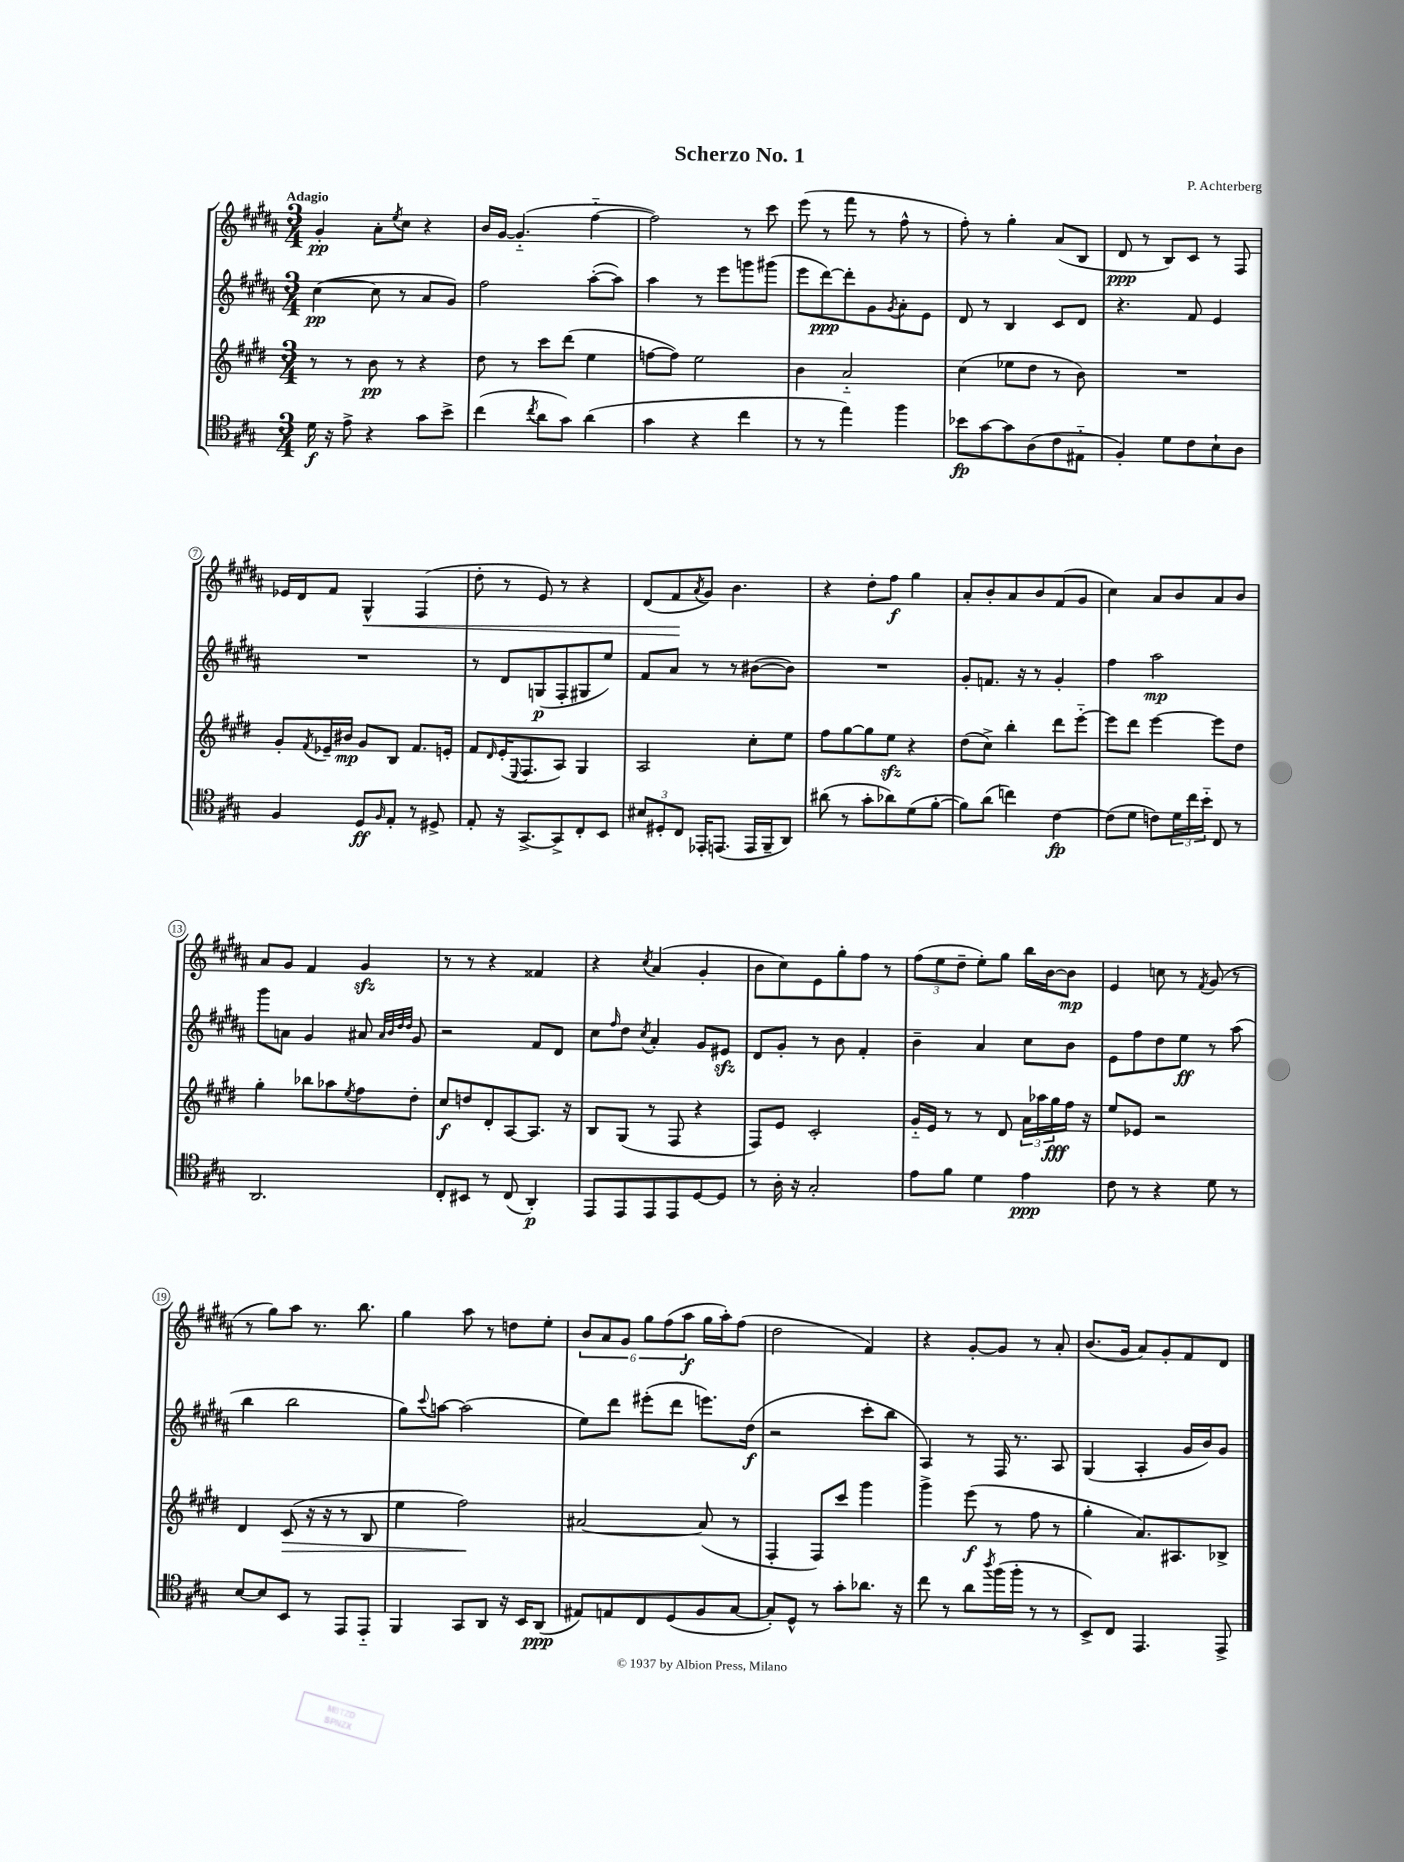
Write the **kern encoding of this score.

**kern	**dynam	**kern	**dynam	**kern	**dynam	**kern	**dynam
*part4	*part4	*part3	*part3	*part2	*part2	*part1	*part1
*staff4	*staff4	*staff3	*staff3	*staff2	*staff2	*staff1	*staff1
*clefC4	*	*clefG2	*	*clefG2	*	*clefG2	*
*k[f#c#g#]	*	*k[f#c#g#d#]	*	*k[f#c#g#d#a#]	*	*k[f#c#g#d#a#]	*
*M3/4	*	*M3/4	*	*M3/4	*	*M3/4	*
=1	=1	=1	=1	=1	=1	=1	=1
!	!	!	!	!	!	!LO:TX:a:B:t=Adagio	!
16d\	f	8r	.	([4cc#\	pp	4g#'/	pp
16r	.	.	.	.	.	.	.
8e^\	.	8r	.	.	.	.	.
4r	.	8b\	pp	8cc#\]	.	8a#'\L	.
.	.	.	.	.	.	8qee/	.
.	.	8r	.	8r	.	8cc#\J	.
8g#\L	.	4r	.	8a#/L	.	4r	.
8b^\J	.	.	.	8g#/J)	.	.	.
=2	=2	=2	=2	=2	=2	=2	=2
(4cc#\	.	8dd#\	.	2ff#\	.	16b/LL	.
.	.	.	.	.	.	[16g#/JJ	.
.	.	8r	.	.	.	(4.g#/]	.
8qcc#/	.	.	.	.	.	.	.
8a\L	.	8ccc#\L	.	.	.	.	.
8g#\J)	.	(8ddd#\J	.	.	.	.	.
(4a\	.	4ee\	.	([8aa#'\L	.	[4ff#\	.
.	.	.	.	8aa#\J])	.	.	.
=3	=3	=3	=3	=3	=3	=3	=3
4g#\	.	[8ffn\L	.	4aa#\	.	2ff#\])	.
.	.	8ff\J])	.	.	.	.	.
4r	.	2ee\	.	8r	.	.	.
.	.	.	.	8eee\L	.	.	.
4cc#\	.	.	.	8gggn\	.	8r	.
.	.	.	.	(8ggg#X\J	.	8ccc#\	.
=4	=4	=4	=4	=4	=4	=4	=4
8r	.	4b\	.	8eee\L	.	(8eee\	.
8r	.	.	.	[8ddd#\)	ppp	8r	.
4ee\)	.	2a/	.	8ddd#'\]	.	8fff#\	.
.	.	.	.	8g#\	.	8r	.
.	.	.	.	8qg#/	.	.	.
4ff#\	.	.	.	8a#'\	.	8ff#^^\	.
.	.	.	.	8e\J	.	8r	.
=5	=5	=5	=5	=5	=5	=5	=5
8b-X\L	fp	(4cc#\	.	8d#/	.	8ff#'\)	.
[8g#\	.	.	.	8r	.	8r	.
8g#\]	.	8ee-X\L	.	4B/	.	4gg#'\	.
(8A\	.	8dd#\J	.	.	.	.	.
8c#\	.	8r	.	8c#/L	.	(8a#/L	.
8E#X\J	.	8b\)	.	8d#/J	.	8B/J	.
=6	=6	=6	=6	=6	=6	=6	=6
4F#'/)	.	2.r	.	4.r	.	8d#/	ppp
.	.	.	.	.	.	8r	.
8d\L	.	.	.	.	.	8B/L)	.
8c#\	.	.	.	8f#/	.	8c#/J	.
8B`\	.	.	.	4e/	.	8r	.
8A\J	.	.	.	.	.	8F#/	.
!!LO:LB:g=z
=7	=7	=7	=7	=7	=7	=7	=7
4F#/	.	8g#'/L	.	2.r	.	16e-X/LL	.
.	.	.	.	.	.	16d#/J	.
.	.	8qf#/	.	.	.	.	.
.	.	16e-X~/L	.	.	.	8f#/J	.
.	.	16b#X/JJ	mp	.	.	.	.
!	!	!	!	!	!	!	!LO:HP:b
8D/L	ff	8g#/L	.	.	.	4G#^^/	<
16qqF#/	.	.	.	.	.	.	.
8E'/J	.	8B/J	.	.	.	.	.
8r	.	8.f#/L	.	.	.	(4F#/	.
8D#X^/	.	.	.	.	.	.	.
.	.	16en'/Jk	.	.	.	.	.
=8	=8	=8	=8	=8	=8	=8	=8
8E'/	.	8f#/L	.	8r	.	8dd#'\	.
.	.	16qqd#/	.	.	.	.	.
16r	.	(16e'/K	.	8d#/L	.	8r	.
.	.	8qqE/	.	.	.	.	.
[8.GG#^/L	.	8.F#/	.	.	.	.	.
.	.	.	.	(8Gn/	p	8e/)	.
8GG#^/]	.	8A/J)	.	8F#'/	.	8r	.
8C#'/	.	4G#/	.	8G#X/	.	4r	.
8BB/J	.	.	.	8ee/J)	.	.	.
=9	=9	=9	=9	=9	=9	=9	=9
12B#X/L	.	2A/	.	8f#/L	.	(8d#/L	.
12D#X'/	.	.	.	.	.	.	.
.	.	.	.	8a#/J	.	8f#/	.
12C#/J	.	.	.	.	.	.	.
.	.	.	.	.	.	8qa#/	.
16EE-X'/KL	.	.	.	8r	.	8g#/J)	[
(8.EEn/J	.	.	.	.	.	.	.
.	.	.	.	8r	.	4.b\	.
16EE/LL	.	8cc#'\L	.	([8b#X\L	.	.	.
16FF#~/J	.	.	.	.	.	.	.
8AA/J)	.	8ee\J	.	8b#\J])	.	.	.
=10	=10	=10	=10	=10	=10	=10	=10
(8a#X\	.	8ff#\L	.	2.r	.	4r	.
8r	.	[8gg#\	.	.	.	.	.
8g#'\L	.	8gg#\]	.	.	.	8dd#'\L	.
8a-X\)	.	8eezz\J	.	.	.	8ff#\J	f
(8d\	.	4r	.	.	.	4gg#\	.
[8f#'\J	.	.	.	.	.	.	.
=11	=11	=11	=11	=11	=11	=11	=11
8f#\L])	.	(8dd#\L	.	8g#'/L	.	8a#'/L	.
(8a\J	.	8cc#^\J)	.	8.fn/J	.	8b'/	.
4ccn\)	.	4bb'\	.	.	.	8a#/	.
.	.	.	.	16r	.	.	.
.	.	.	.	8r	.	8b/	.
[4c#\	fp	8ddd#\L	.	4g#'/	.	(8f#/	.
.	.	[8eee\J	.	.	.	8g#/J	.
=12	=12	=12	=12	=12	=12	=12	=12
(8c#\L]	.	8eee\L]	.	4ff#\	.	4cc#\)	.
8d\J	.	8ddd#\J	.	.	.	.	.
8cn\L)	.	[4eee\	.	2aa#\	mp	8a#/L	.
24d\L	.	.	.	.	.	8b/	.
24cc#\	.	.	.	.	.	.	.
24b\JJ	.	.	.	.	.	.	.
8C#/	.	8eee\L]	.	.	.	8a#/	.
8r	.	8dd#\J	.	.	.	8b/J	.
!!LO:LB:g=z
=13	=13	=13	=13	=13	=13	=13	=13
2.AA/	.	4gg#'\	.	8ggg#\L	.	8a#/L	.
.	.	.	.	8an\J	.	8g#/J	.
.	.	8bb-X\L	.	4g#/	.	4f#/	.
.	.	8aa-X\	.	.	.	.	.
.	.	8qee/	.	.	.	.	.
.	.	8ff#\	.	8a#X/	.	4g#zz/	.
.	.	.	.	32qqa#/LLL	.	.	.
.	.	.	.	32qqb/	.	.	.
.	.	.	.	32qqdd#/	.	.	.
.	.	.	.	32qqdd#/JJJ	.	.	.
.	.	8dd#'\J	.	8g#/	.	.	.
=14	=14	=14	=14	=14	=14	=14	=14
8C#'/L	.	8cc#/L	f	2r	.	8r	.
8BB#X/J	.	8ddn/	.	.	.	8r	.
8r	.	8d#'/	.	.	.	4r	.
(8C#/	.	[8A/	.	.	.	.	.
4AA'/)	p	8.A/J]	.	8f#/L	.	4f##X/	.
.	.	.	.	8d#/J	.	.	.
.	.	16r	.	.	.	.	.
=15	=15	=15	=15	=15	=15	=15	=15
8EE/L	.	8B/L	.	8cc#\L	.	4r	.
.	.	.	.	16qqff#/	.	.	.
8EE/	.	(8G#/J	.	8dd#\J	.	.	.
.	.	.	.	8qcc#/	.	8qcc#/	.
8EE/	.	8r	.	4a#'/	.	(4a#/	.
8EE/	.	8F#/	.	.	.	.	.
[8D/	.	4r	.	8g#/L	.	4g#'/	.
8D/J]	.	.	.	8e#Xzz/J	.	.	.
=16	=16	=16	=16	=16	=16	=16	=16
8r	.	8F#/L)	.	8d#/L	.	8b\L	.
16A'\	.	8e/J	.	8g#'/J	.	8cc#\)	.
16r	.	.	.	.	.	.	.
2G#'/	.	2c#'/	.	8r	.	8e\	.
.	.	.	.	8b\	.	8gg#'\	.
.	.	.	.	4f#'/	.	8ff#\J	.
.	.	.	.	.	.	8r	.
=17	=17	=17	=17	=17	=17	=17	=17
8e\L	.	16g#/LL	.	4b~\	.	(12ff#\L	.
.	.	16e/JJ	.	.	.	.	.
.	.	.	.	.	.	12ee\	.
8f#\J	.	8r	.	.	.	.	.
.	.	.	.	.	.	12dd#~\J	.
4d\	.	8r	.	4a#/	.	8ee'\L)	.
.	.	8d#/	.	.	.	8gg#\J	.
4e\	ppp	24a\LL	.	8cc#\L	.	16bb\LL	.
.	.	24aa-X\	.	.	.	.	.
.	.	.	.	.	.	[16b\J	.
.	.	24gg#\	fff	.	.	.	.
.	.	16ff#\JJ	.	8b\J	.	8b\J]	mp
.	.	16r	.	.	.	.	.
=18	=18	=18	=18	=18	=18	=18	=18
8c#\	.	8ee/L	.	8e\L	.	4e/	.
8r	.	8e-X/J	.	8ff#\	.	.	.
4r	.	2r	.	8dd#\	.	8ccn\	.
.	.	.	.	8ee\J	ff	8r	.
.	.	.	.	.	.	8qf#/	.
8d\	.	.	.	8r	.	(8g#/	.
8r	.	.	.	(8aa#\	.	8r	.
!!LO:LB:g=z
=19	=19	=19	=19	=19	=19	=19	=19
[8B/L	.	4d#/	.	4bb\	.	8r	.
8B/]	.	.	.	.	.	8gg#\L)	.
!	!	!	!LO:HP:b	!	!	!	!
8BB/J	.	(8c#/	>	2bb\	.	8aa#\J	.
8r	.	16r	.	.	.	8.r	.
.	.	16r	.	.	.	.	.
8EE/L	.	8r	.	.	.	.	.
.	.	.	.	.	.	8.bb\	.
8EE/J	.	8B/	.	.	.	.	.
=20	=20	=20	=20	=20	=20	=20	=20
4FF#/	.	4ee\	.	8gg#\L)	.	4gg#\	.
.	.	.	.	8qqccc#/	.	.	.
.	.	.	.	[8aan\J	.	.	.
8GG#/L	.	2ff#\)	.	(2aa\]	.	8aa#\	.
8AA/J	.	.	.	.	.	8r	.
16r	.	.	.	.	.	8ddn\L	.
16BB/KL	.	.	.	.	.	.	.
(8AA/J	ppp	.	.	.	.	8ee'\J	.
.	.	.	]	.	.	.	.
=21	=21	=21	=21	=21	=21	=21	=21
8E#X/L)	.	[2a#X/	.	8ee\L)	.	12b/L	.
.	.	.	.	.	.	12a#/	.
8En/	.	.	.	8ddd#\J	.	.	.
.	.	.	.	.	.	12g#/J	.
8C#/	.	.	.	(8eee#X'\L	.	12gg#\L	.
.	.	.	.	.	.	(12ff#\	.
(8D/	.	.	.	8ddd#\J	.	.	.
.	.	.	.	.	.	12aa#\J	f
8F#/	.	(8a#/]	.	8.eeen\L)	.	16gg#\LL	.
.	.	.	.	.	.	16aa#'\J)	.
[8G#/J	.	8r	.	.	.	(8ff#\J	.
.	.	.	.	(16dd#\Jk	f	.	.
=22	=22	=22	=22	=22	=22	=22	=22
8G#'/L])	.	4F#'/	.	2r	.	2dd#\	.
8D^^/J	.	.	.	.	.	.	.
8r	.	8F#/L)	.	.	.	.	.
8g#'\L	.	8ccc#/J	.	.	.	.	.
8.a-X\J	.	4ggg#\	.	8ccc#'\L	.	4f#/)	.
.	.	.	.	8bb\J	.	.	.
16r	.	.	.	.	.	.	.
=23	=23	=23	=23	=23	=23	=23	=23
8cc#\	.	4ggg#^\	.	4A#/)	.	4r	.
8r	.	.	.	.	.	.	.
8a\L	.	(8eee\	f	8r	.	[8g#'/L	.
8qaa/	.	.	.	.	.	.	.
(16ff#\L	.	8r	.	16F#/	.	8g#/J]	.
16ff#'\JJ	.	.	.	8.r	.	.	.
8r	.	8ff#\	.	.	.	8r	.
8r	.	8r	.	8A#/	.	8a#'/	.
=24	=24	=24	=24	=24	=24	=24	=24
8BB^/L)	.	4gg#'\	.	(4G#/	.	(8.b/L	.
8C#/J	.	.	.	.	.	.	.
.	.	.	.	.	.	16g#/Jk	.
4.EE/	.	8.a/L)	.	4A#'/	.	8a#/L)	.
.	.	.	.	.	.	8g#'/	.
.	.	8.A#X/	.	.	.	.	.
.	.	.	.	16g#/LL	.	8f#/	.
.	.	.	.	16b/J)	.	.	.
8EE^/	.	8B-X^/J	.	8g#/J	.	8d#/J	.
==	==	==	==	==	==	==	==
*-	*-	*-	*-	*-	*-	*-	*-
